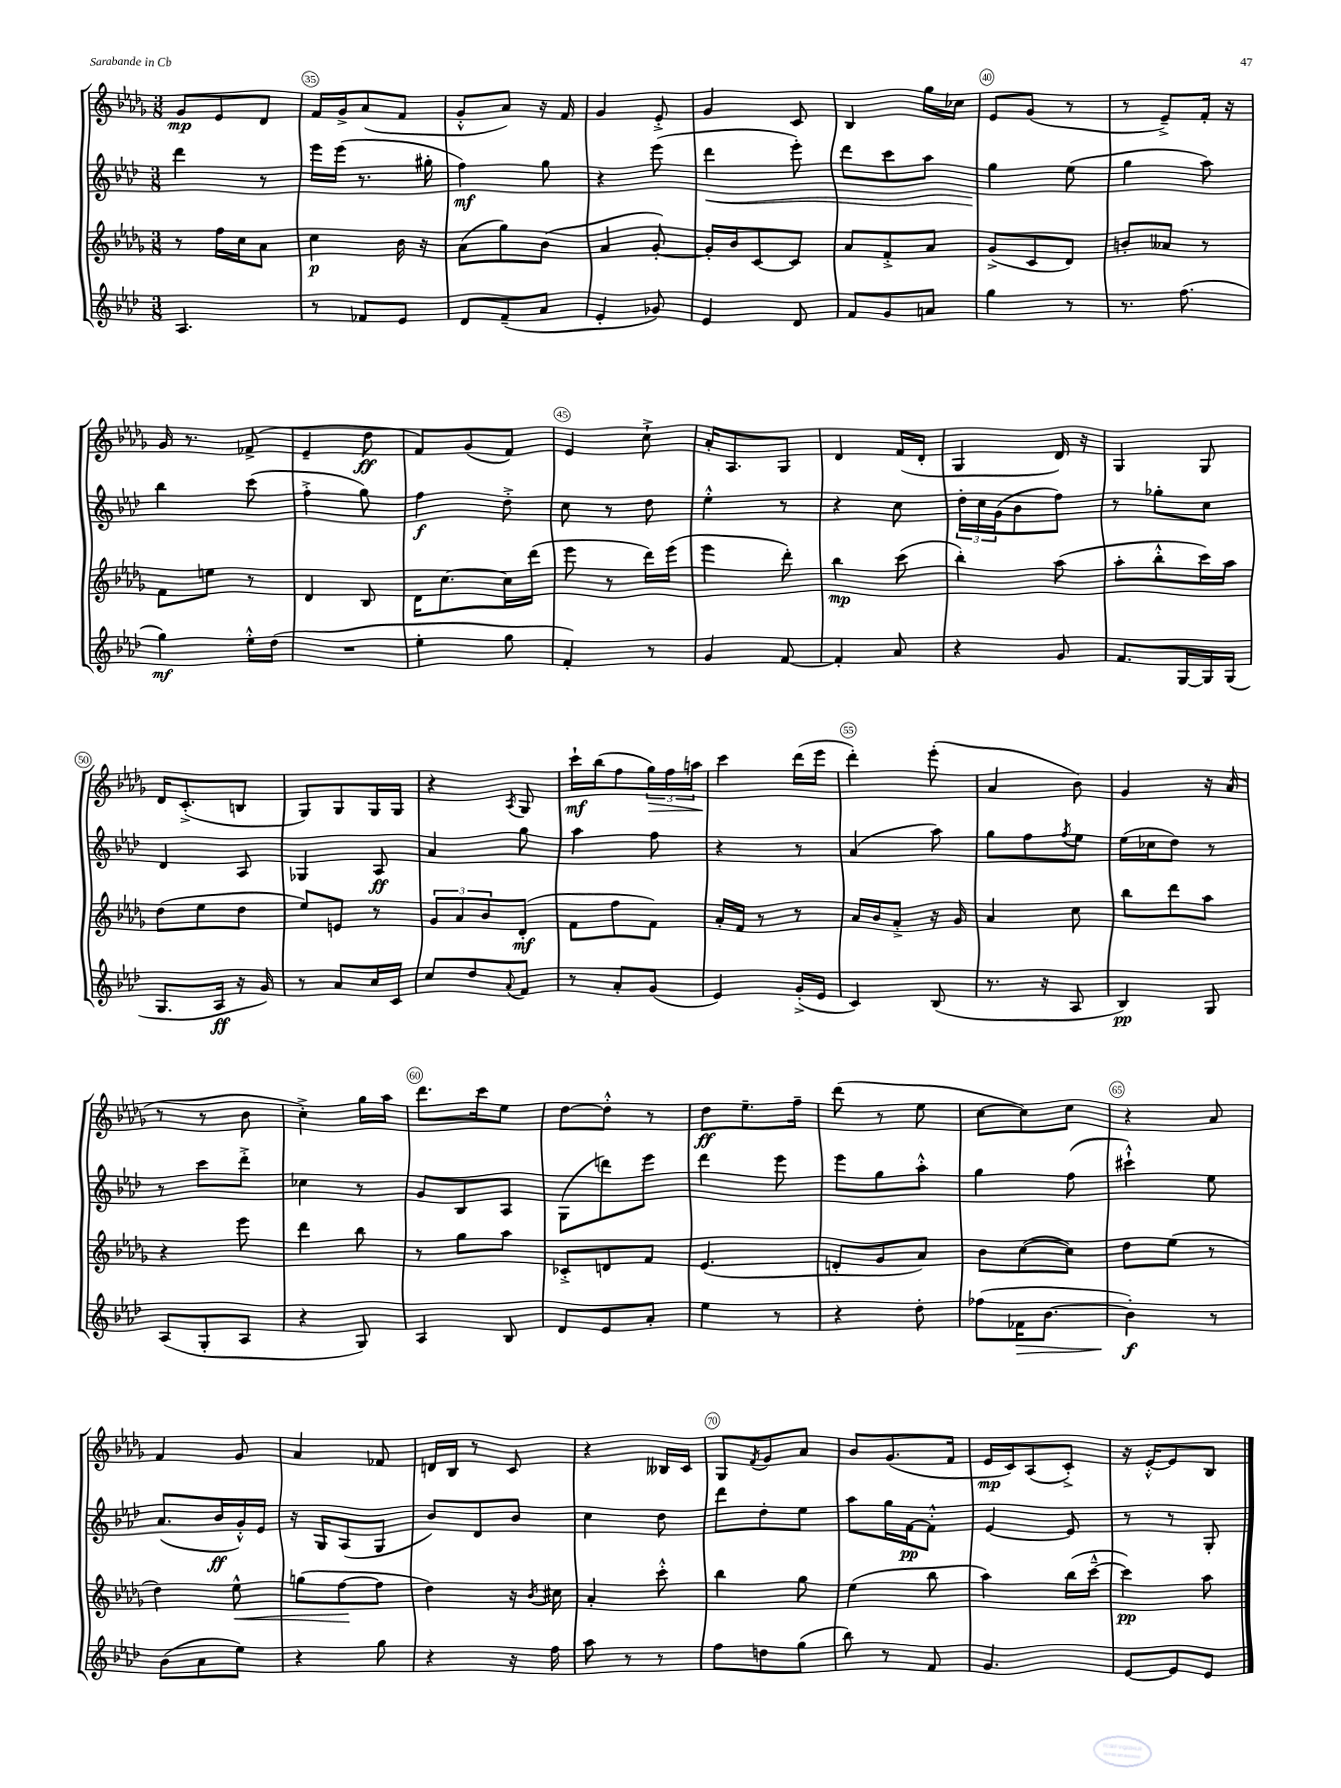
<<
\new StaffGroup <<
\new Staff = "s0" {
    \clef treble \key des \major \numericTimeSignature \time 3/8
    ges'8\mp ees'8 des'8 |
    f'16 ges'16-> aes'8( f'8 |
    ges'8-.-^ aes'8) r16 f'16 |
    ges'4 ees'8-.-> |
    ges'4 c'8 |
    bes4 ges''16 ces''16 |
    ees'8 ges'8( r8 |
    r8 ees'8--->) f'16-. r16 |
    ges'16 r8. fes'8->( |
    ees'4-- des''8\ff |
    f'8) ges'8( f'8) |
    ees'4 c''8-!-> |
    aes'16-. aes8. ges8 |
    des'4 f'16( des'16-. |
    ges4 des'16) r16 |
    ges4 ges8 |
    des'16 c'8.-.->( b8 |
    ges8) ges8 ges16 ges16 |
    r4 \acciaccatura { aes8 } ges8 |
    c'''16-!\mf bes''16( f''8 \tuplet 3/2 { ges''16\>) f''16 a''16 } |
    c'''4\! des'''16( ees'''16 |
    des'''4-.) ees'''8-.( |
    aes'4 bes'8) |
    ges'4 r16 aes'16( |
    r8 r8 bes'8 |
    c''4-.->) ges''16 aes''16 |
    des'''8. c'''16 ees''8 |
    des''8~ des''8-.-^ r8 |
    des''8\ff ees''8.-- f''16-- |
    des'''8( r8 ees''8 |
    c''8~ c''8) c''8 |
    r4 aes'8 |
    f'4 ges'8 |
    aes'4 fes'8 |
    d'16 bes16 r8 c'8 |
    r4 beses16 c'16 |
    ges8 \acciaccatura { f'8 } ges'8 aes'8 |
    bes'8 ges'8.( f'16 |
    ees'16\mp c'16) aes8( c'8-.->) |
    r16 ees'16~-.-^ ees'8 bes8 \bar "|." |
}
\new Staff = "s1" {
    \clef treble \key aes \major \numericTimeSignature \time 3/8
    des'''4 r8 |
    ees'''16 ees'''16( r8. gis''16-. |
    f''4\mf) g''8 |
    r4 ees'''8( |
    des'''4\< ees'''8-.) |
    des'''8 c'''8 aes''8 |
    g''4\! ees''8( |
    g''4 aes''8) |
    bes''4 c'''8( |
    f''4-.-> g''8) |
    f''4\f des''8-.-> |
    c''8 r8 des''8 |
    ees''4-.-^ r8 |
    r4 c''8 |
    \tuplet 3/2 { des''16-. c''16 g'16( } bes'8 f''8) |
    r8 ges''8-. c''8 |
    des'4 aes8 |
    ges4 aes8\ff |
    aes'4 g''8 |
    aes''4 f''8 |
    r4 r8 |
    aes'4( aes''8) |
    g''8 f''8 \acciaccatura { f''8 } ees''8 |
    ees''16( ces''16 des''8) r8 |
    r8 c'''8 des'''8-.-> |
    ces''4 r8 |
    g'8 bes8 aes8 |
    g8( d'''8) ees'''8 |
    des'''4 ees'''8 |
    ees'''8 g''8 aes''8-.-^ |
    g''4 f''8( |
    cis'''4-!-^) ees''8 |
    aes'8.( bes'16\ff g'16-.-^) ees'16 |
    r16 g16 aes8( g8 |
    bes'8) des'8 bes'8 |
    c''4 des''8 |
    des'''8 des''8-. ees''8 |
    aes''8 g''16 f'16~\pp f'8-.-^ |
    ees'4~ ees'8 |
    r8 r8 g8-. \bar "|." |
}
\new Staff = "s2" {
    \clef treble \key des \major \numericTimeSignature \time 3/8
    r8 f''16 c''16 aes'8 |
    c''4\p bes'16 r16 |
    aes'8( ges''8) bes'8( |
    aes'4 ges'8~-.) |
    ges'16-. bes'16 c'8~ c'8 |
    aes'8 f'8-.-> aes'8 |
    ges'8->( c'8 des'8) |
    b'8-. aeses'8 r8 |
    f'8 e''8 r8 |
    des'4 bes8 |
    des'16 c''8.~ c''16 des'''16( |
    ees'''8 r8 des'''16) ees'''16( |
    ees'''4 des'''8-.) |
    bes''4\mp c'''8( |
    bes''4-.) aes''8( |
    aes''8-. bes''8-.-^ c'''16) aes''16 |
    des''8( ees''8 des''8 |
    ees''8) e'8 r8 |
    \tuplet 3/2 { ges'8 aes'8 bes'8 } des'8-.\mf( |
    f'8 f''8 f'8) |
    aes'16-. f'16 r8 r8 |
    aes'16 bes'16 aes'8-.-> r16 ges'16 |
    aes'4 c''8 |
    bes''8 des'''8 aes''8 |
    r4 ees'''8 |
    des'''4 bes''8 |
    r8 ges''8 aes''8 |
    ces'8-.-> d'8 f'8 |
    ees'4.( |
    d'8-. ges'8 aes'8) |
    bes'8 c''8~( c''8) |
    des''8 ees''8( r8 |
    des''4) ees''8-^\< |
    g''8( f''8~\! f''8 |
    des''4) r16 \acciaccatura { bes'8 } cis''16 |
    aes'4-. c'''8-.-^ |
    bes''4 ges''8 |
    ees''4( bes''8 |
    aes''4) bes''16( c'''16~---^ |
    c'''4\pp) aes''8 \bar "|." |
}
\new Staff = "s3" {
    \clef treble \key aes \major \numericTimeSignature \time 3/8
    aes4. |
    r8 fes'8 ees'8 |
    des'8 f'8--( aes'8 |
    ees'4-. ges'8) |
    ees'4 des'8 |
    f'8 g'8 a'8 |
    g''4 r8 |
    r8. f''8.( |
    g''4\mf) ees''16-.-^ des''16( |
    R4. |
    ees''4-. g''8 |
    f'4-.) r8 |
    g'4 f'8~ |
    f'4-. aes'8 |
    r4 g'8 |
    f'8. g16~ g16 g16( |
    g8. aes16\ff r16 g'16) |
    r8 aes'8 c''16 c'16 |
    c''8 des''8 \appoggiatura { aes'8 } f'8 |
    r8 aes'8-. g'8( |
    ees'4) g'16-.->( ees'16 |
    c'4) bes8( |
    r8. r16 aes8 |
    bes4\pp) g8 |
    aes8( g8-. aes8 |
    r4 g8) |
    aes4 bes8 |
    des'8 ees'8 aes'8-. |
    ees''4 r8 |
    r4 des''8-. |
    fes''8( fes'16\> bes'8.~ |
    bes'4-.\f\!) r8 |
    bes'8( aes'8 ees''8) |
    r4 g''8 |
    r4 r16 f''16 |
    aes''8 r8 r8 |
    f''8 d''8 g''8( |
    bes''8) r8 f'8 |
    g'4. |
    ees'8~ ees'8 ees'8 \bar "|." |
}
>>
>>
\layout { \context { \Score currentBarNumber = #34 \override BarNumber.break-visibility = ##(#f #t #t) barNumberVisibility = #(every-nth-bar-number-visible 5) \override BarNumber.stencil = #(make-stencil-circler 0.1 0.3 ly:text-interface::print) } }
